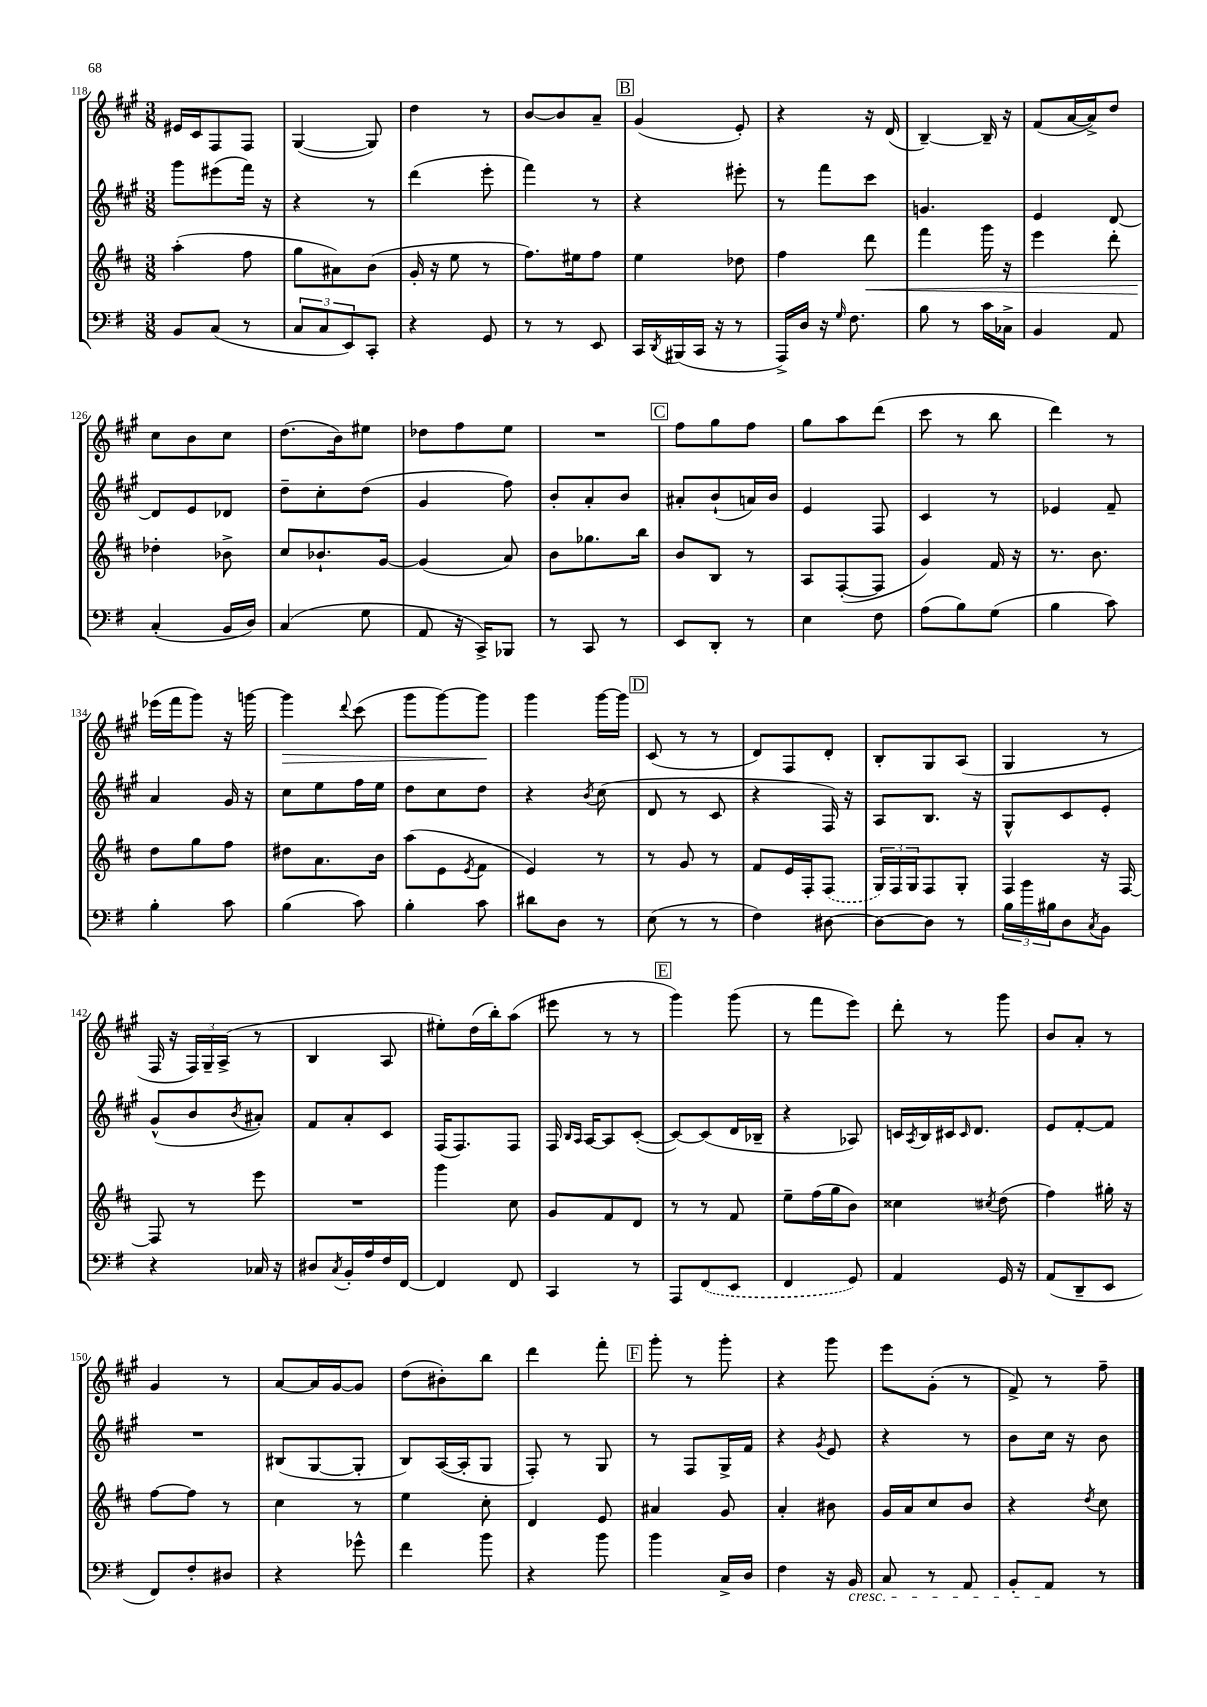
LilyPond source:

<<
\new StaffGroup <<
\new Staff = "s0" {
    \clef treble \key a \major \numericTimeSignature \time 3/8
    eis'16 cis'16 fis8 fis8 |
    gis4~( gis8) |
    d''4 r8 |
    b'8~ b'8 a'8-- |
    \mark \markup { \box "B" } gis'4( e'8-.) |
    r4 r16 d'16( |
    b4~--) b16-- r16 |
    fis'8( a'16~ a'16->) d''8 |
    cis''8 b'8 cis''8 |
    d''8.( b'16) eis''8 |
    des''8 fis''8 e''8 |
    R4. |
    \mark \markup { \box "C" } fis''8 gis''8 fis''8 |
    gis''8 a''8 d'''8( |
    cis'''8 r8 b''8 |
    d'''4) r8 |
    ees'''16( fis'''16 gis'''8) r16 g'''16~ |
    g'''4\> \appoggiatura { d'''8 } cis'''8( |
    gis'''8 gis'''8~) gis'''8\! |
    gis'''4 gis'''16~ gis'''16 |
    \mark \markup { \box "D" } cis'8( r8 r8 |
    d'8) fis8 d'8-. |
    b8-. gis8 a8( |
    gis4 r8 |
    fis16 r16 \tuplet 3/2 { fis16) gis16-- a16->( } r8 |
    b4 a8 |
    eis''8-.) d''16( b''16-.) a''8( |
    eis'''8 r8 r8 |
    \mark \markup { \box "E" } gis'''4) gis'''8( |
    r8 fis'''8 e'''8) |
    d'''8-. r8 gis'''8 |
    b'8 a'8-. r8 |
    gis'4 r8 |
    a'8~ a'16 gis'16~ gis'8 |
    d''8( bis'8-.) b''8 |
    d'''4 fis'''8-. |
    \mark \markup { \box "F" } gis'''8-. r8 gis'''8-. |
    r4 gis'''8 |
    e'''8 gis'8-.( r8 |
    fis'8->) r8 fis''8-- \bar "|." |
}
\new Staff = "s1" {
    \clef treble \key a \major \numericTimeSignature \time 3/8
    gis'''8 eis'''8( fis'''16) r16 |
    r4 r8 |
    d'''4( e'''8-. |
    fis'''4) r8 |
    \mark \markup { \box "B" } r4 eis'''8-. |
    r8 fis'''8 cis'''8 |
    g'4. |
    e'4 d'8~ |
    d'8 e'8 des'8 |
    d''8-- cis''8-. d''8( |
    gis'4 fis''8) |
    b'8-. a'8-. b'8 |
    \mark \markup { \box "C" } ais'8-. b'8-!( a'16) b'16 |
    e'4 fis8 |
    cis'4 r8 |
    ees'4 fis'8-- |
    a'4 gis'16 r16 |
    cis''8 e''8 fis''16 e''16 |
    d''8 cis''8 d''8 |
    r4 \acciaccatura { b'8 } cis''8( |
    \mark \markup { \box "D" } d'8 r8 cis'8 |
    r4 fis16) r16 |
    a8 b8. r16 |
    gis8-^ cis'8 e'8-. |
    gis'8-^( b'8 \acciaccatura { b'8 } ais'8-.) |
    fis'8 a'8-. cis'8 |
    fis16( fis8.) fis8 |
    fis16 \grace { b16 a16 } a16~ a8 cis'8~-.( |
    \mark \markup { \box "E" } cis'8~) cis'8( d'16 bes16-- |
    r4 aes8) |
    c'16 \acciaccatura { a8 } b16 cis'16 \grace { cis'16 } d'8. |
    e'8 fis'8~-. fis'8 |
    R4. |
    bis8( gis8~ gis8-. |
    b8) a16~( a16-. gis8 |
    fis8-.) r8 gis8 |
    \mark \markup { \box "F" } r8 fis8 gis16-> fis'16 |
    r4 \acciaccatura { gis'8 } e'8 |
    r4 r8 |
    b'8 cis''16 r16 b'8 \bar "|." |
}
\new Staff = "s2" {
    \clef treble \key d \major \numericTimeSignature \time 3/8
    a''4-.( fis''8 |
    g''8 ais'8) b'8( |
    g'16-. r16 e''8 r8 |
    fis''8.) eis''16 fis''8 |
    \mark \markup { \box "B" } e''4 des''8 |
    fis''4 d'''8\< |
    fis'''4 g'''16 r16 |
    e'''4 d'''8-. |
    des''4-.\! bes'8-> |
    cis''8 bes'8.-! g'16~ |
    g'4( a'8) |
    b'8 ges''8. b''16 |
    \mark \markup { \box "C" } b'8 b8 r8 |
    a8 fis8~-.( fis8 |
    g'4) fis'16 r16 |
    r8. b'8. |
    d''8 g''8 fis''8 |
    dis''8 a'8. b'16 |
    a''8( e'8 \acciaccatura { e'8 } fis'8 |
    e'4) r8 |
    \mark \markup { \box "D" } r8 g'8 r8 |
    fis'8 e'16 fis16-. \once \slurDashed fis8( |
    \tuplet 3/2 { g16) fis16 g16 } fis8 g8-. |
    fis4 r16 fis16~ |
    fis8 r8 e'''8 |
    R4. |
    g'''4 cis''8 |
    g'8 fis'8 d'8 |
    \mark \markup { \box "E" } r8 r8 fis'8 |
    e''8-- fis''16( g''16 b'8) |
    cisis''4 \acciaccatura { cis''8 } d''8( |
    fis''4) gis''16-. r16 |
    fis''8~ fis''8 r8 |
    cis''4 r8 |
    e''4 cis''8-. |
    d'4 e'8 |
    \mark \markup { \box "F" } ais'4 g'8 |
    a'4-. bis'8 |
    g'16 a'16 cis''8 b'8 |
    r4 \acciaccatura { d''8 } cis''8 \bar "|." |
}
\new Staff = "s3" {
    \clef bass \key g \major \numericTimeSignature \time 3/8
    b,8 c8( r8 |
    \tuplet 3/2 { c8 c8 e,8) } c,8-. |
    r4 g,8 |
    r8 r8 e,8 |
    \mark \markup { \box "B" } c,16 \acciaccatura { d,8 } bis,,16( c,16 r16 r8 |
    a,,16->) d16 r16 \grace { g16 } fis8. |
    b8 r8 c'16 ces16-> |
    b,4 a,8 |
    c4-.( b,16 d16) |
    c4( g8 |
    a,8 r16 c,16->) bes,,8 |
    r8 c,8 r8 |
    \mark \markup { \box "C" } e,8 d,8-. r8 |
    e4 fis8 |
    a8( b8) g8( |
    b4 c'8) |
    b4-. c'8 |
    b4( c'8) |
    b4-. c'8 |
    dis'8 d8 r8 |
    \mark \markup { \box "D" } e8( r8 r8 |
    fis4) dis8~ |
    dis8~ dis8 r8 |
    \tuplet 3/2 { b16 b'16 bis16 } d8 \acciaccatura { c8 } b,8 |
    r4 ces16 r16 |
    dis8 \acciaccatura { c8 } b,16-. a16 fis16 fis,16~ |
    fis,4 fis,8 |
    c,4 r8 |
    \mark \markup { \box "E" } a,,8 \once \slurDashed fis,8( e,8 |
    fis,4 g,8) |
    a,4 g,16 r16 |
    a,8( d,8-- e,8 |
    fis,8) fis8-. dis8 |
    r4 ges'8-^ |
    fis'4 b'8 |
    r4 b'8 |
    \mark \markup { \box "F" } b'4 c16-> d16 |
    fis4 r16 b,16\cresc |
    c8 r8 a,8 |
    b,8-. a,8\! r8 \bar "|." |
}
>>
>>
\layout { \context { \Score currentBarNumber = #118 } }
